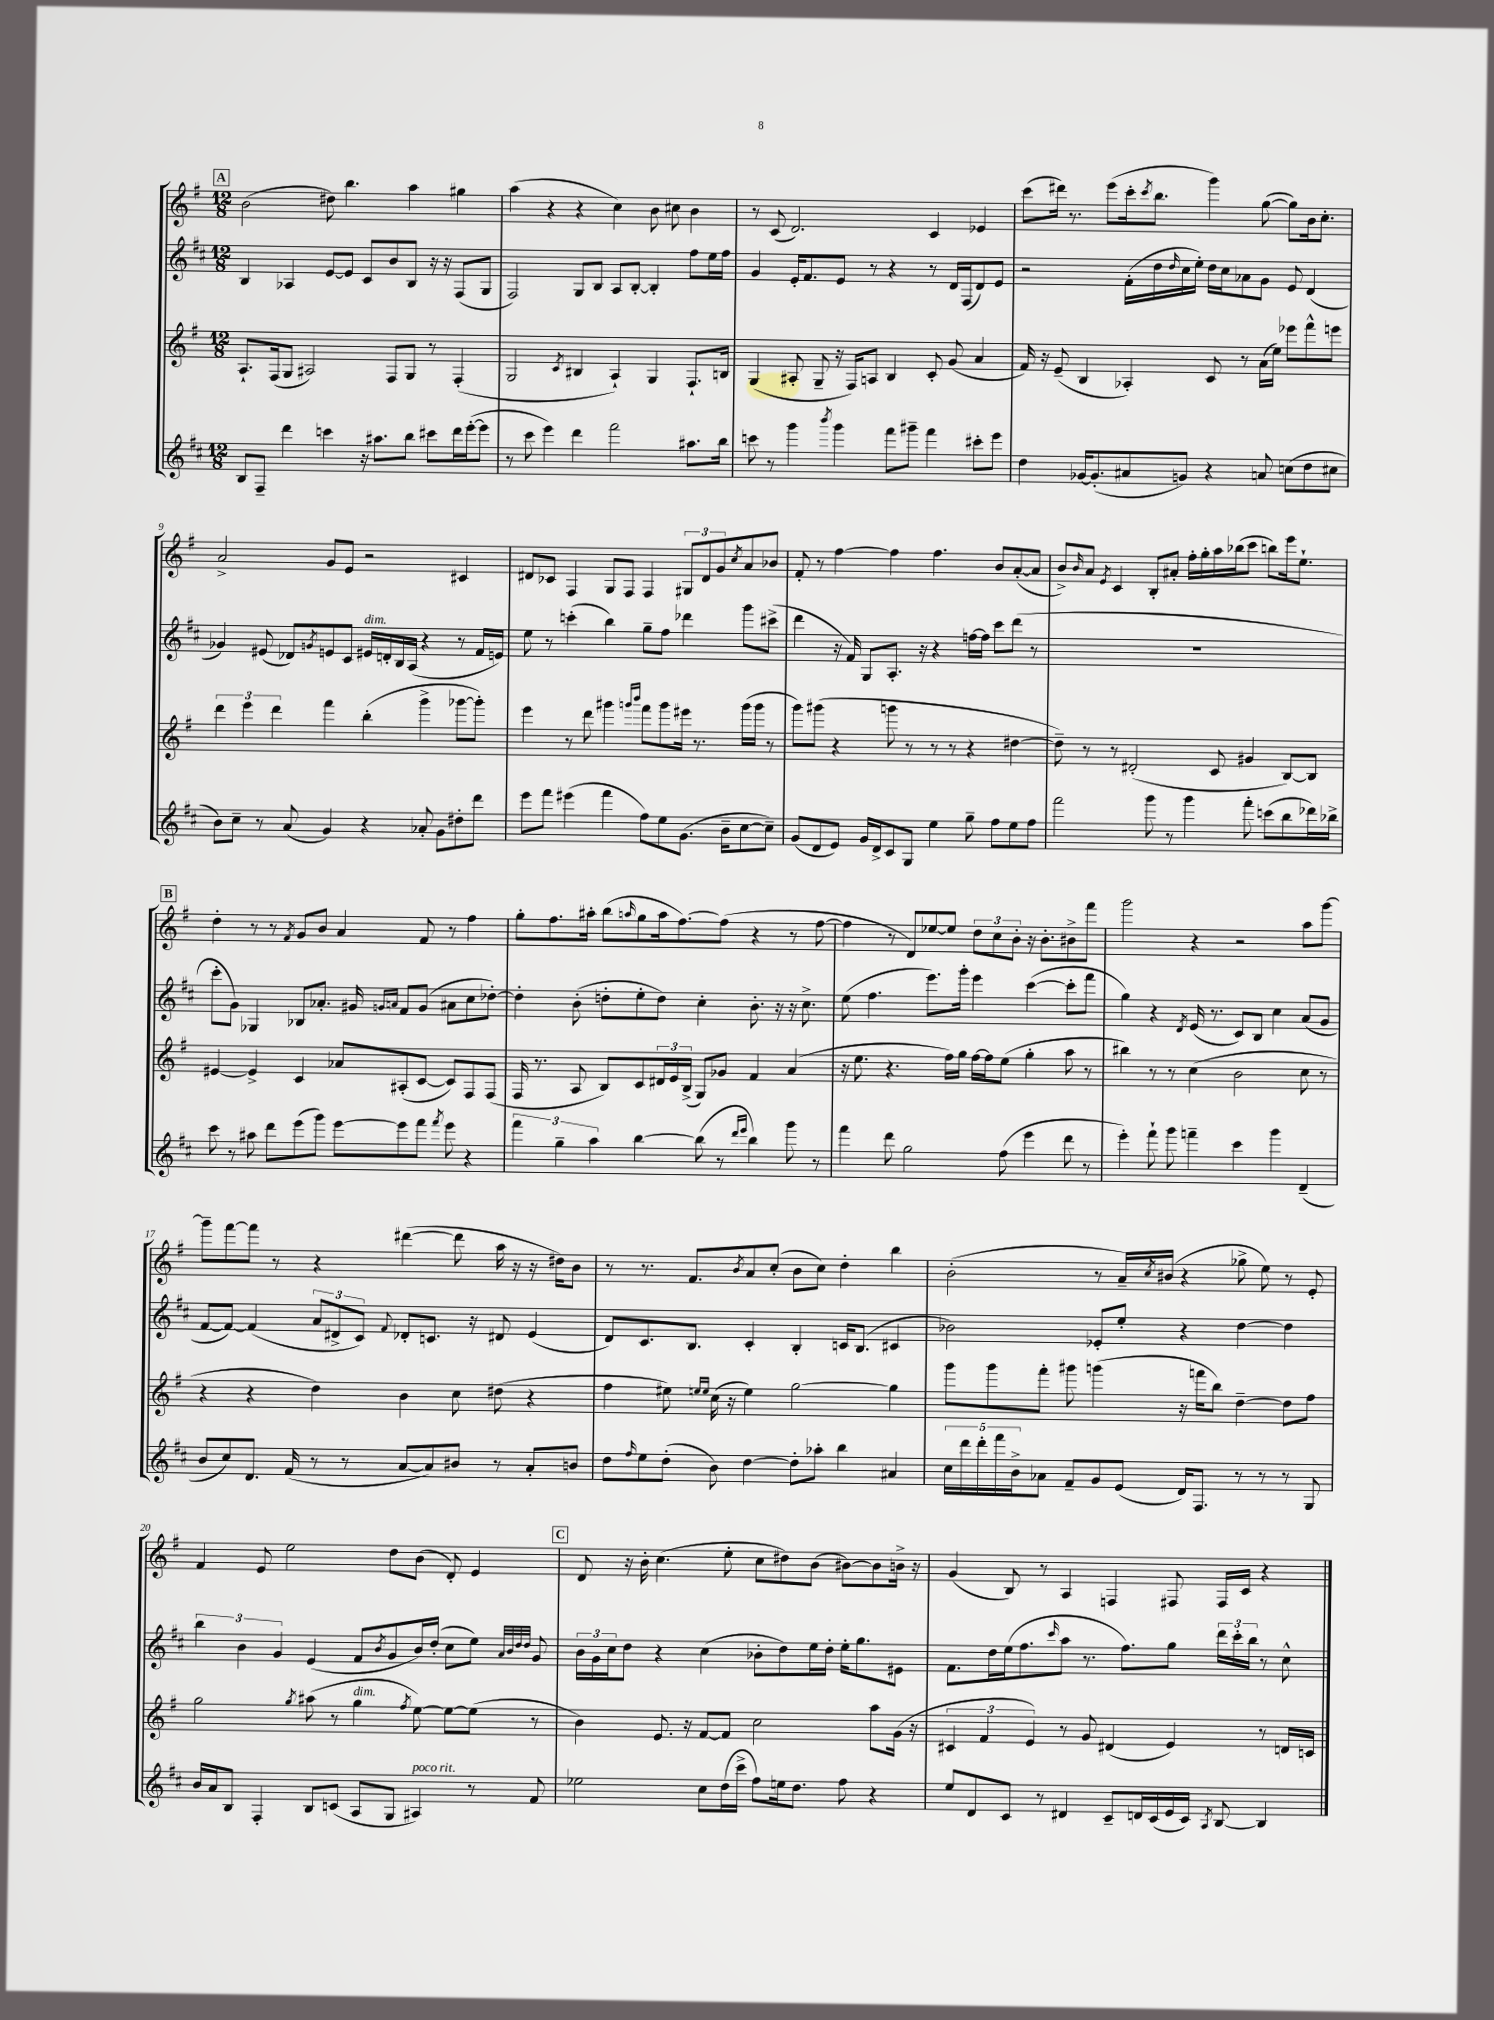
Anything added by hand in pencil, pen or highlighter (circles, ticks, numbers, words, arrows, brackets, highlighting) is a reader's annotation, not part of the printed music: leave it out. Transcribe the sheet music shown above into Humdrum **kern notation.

**kern	**kern	**kern	**kern
*staff4	*staff3	*staff2	*staff1
*clefG2	*clefG2	*clefG2	*clefG2
*k[f#c#]	*k[f#]	*k[f#c#]	*k[f#]
*M12/8	*M12/8	*M12/8	*M12/8
8B	8.A`	4B	(2b
8F#~	.	.	.
.	(16F#	.	.
4ddd	8G	4A-	.
.	2A#)	.	.
4ccc	.	[8e	8dd#)
.	.	8e]	4.bb
16r	.	8c#	.
8.aa#	.	.	.
.	8F#	8b	.
8bb	8G	8B	4aa
8ccc#	8r	16r	.
.	.	16r	.
16ddd	(4F#'	(8F#	4gg#
([16eee'	.	.	.
8eee]	.	8G	.
=	=	=	=
8r	2G	2F#)	(4aa
8ccc#	.	.	.
4eee)	.	.	4r
.	8qc	.	.
4ddd	4B#	8G	4r
.	.	8B	.
2fff#	4A`)	8A	4cc)
.	.	[8B'	.
.	4G	4B']	8b
.	.	.	8cc#
8.aa#	8.F#`	8ff#	4b
.	.	16ee	.
16bb	16B	16ff#	.
=	=	=	=
8ccc	(4G	4g	8r
8r	.	.	(8c
4ggg	8A#'	16e'	2.d)
.	.	8.f#	.
.	8G~	.	.
8qbbb	.	.	.
4ggg	16r	8e	.
.	16F#)	.	.
.	8A	8r	.
8fff#	4B	4r	.
8ggg#~	.	.	.
4fff#	8c'	8r	4c
.	(8g	16d	.
.	.	(16F#	.
8ccc#'	4a	8d)	4e-
8eee	.	8e	.
=	=	=	=
4dd	16f#)	2r	(8ccc
.	16r	.	.
.	(8e~	.	16ddd#)
.	.	.	8.r
[16g-	4B	.	.
(8.g-']	.	.	.
.	.	.	(8eee
8a#	4A-')	(16f#'	16ccc'
.	.	.	8qccc
.	.	16dd	8.bb
.	.	16qqdd	.
8g)	.	16cc#	.
.	.	16ee')	.
4r	8c	16dd	4ggg)
.	.	16cc#	.
.	8r	8a-	.
8a	(16a	8g	([8gg
.	16ee)	.	.
(8cc	8eee-	8e	8gg])
8dd	8fff#^^	(4d	16b
.	.	.	8.cc'
8cc#	8eee	.	.
=	=	=	=
8b)	6ddd	4g-)	2a^
8cc#~	.	.	.
.	6eee	.	.
8r	.	(8e#	.
.	6ddd	.	.
(8a	.	8d-)	.
.	.	8qg	.
4g)	4fff#	8e	8g
.	.	8c#	8e
4r	(4bb'	16e#	2r
.	.	16d'	.
.	.	16B	.
.	.	(16A	.
8a-'	4ggg^	4r	.
8g	.	.	.
8dd#'	[8ggg-	8r	4c#
8ddd	8ggg-'])	16f#	.
.	.	16e)	.
=	=	=	=
8eee	4eee	8ee	8d#
8fff#	.	8r	8c-
(4eee#	8r	(4ccc'	4F#
.	8ddd	.	.
4fff#	4ggg#	4bb)	8G
.	.	.	8F#
.	16qqggg	.	.
.	16qqbbb	.	.
8ff#)	8fff#	8gg~	4F#
8ee	8ggg	8ff#	.
(8.g	16eee#	4ddd-	12G#
.	8.r	.	.
.	.	.	12d#
.	.	.	12g
16b~	.	.	.
.	.	.	8qcc
[8cc#	(16ggg	8ggg	8a
.	16ggg	.	.
8cc#~])	8r	(8ccc#^	8b-
=	=	=	=
(8g	8ggg)	4ddd	8f#'
8d	(8ggg#	.	8r
8e)	4r	16r	[4ff#
.	.	16f#)	.
16g	.	8G	.
16d^	.	.	.
8c#	8ggg	8.A'	4ff#]
8G	8r	.	.
.	.	16r	.
4ee	8r	4r	4.ff#
.	8r	.	.
8gg~	4r	[16ff	.
.	.	16ff]	.
8ff#	.	8ccc#	8b
8ee	[4dd#	(8ddd	([8a'
8ff#	.	8r	8a]
=	=	=	=
2fff#	8dd#~])	1.r	8b^)
.	.	.	16qqb
.	8r	.	8a
.	.	.	8qe
.	8r	.	4c
.	(2d#'	.	.
8ggg	.	.	8B'
8r	.	.	8a#'
4ggg	.	.	16ff#'
.	.	.	16gg'
.	8c	.	16aa
.	.	.	(16bb-
8fff#'	4g#	.	8ccc
(8ccc	.	.	8bb)
8bb	[8B)	.	16eee
.	.	.	8.ee`
16ddd-)	8B]	.	.
16bb-^	.	.	.
=	=	=	=
8ccc#	[4e#	8ccc#'	4dd'
8r	.	8g)	.
8aa#	4e#^]	4G-	8r
8ddd	.	.	8r
.	.	.	8qf#
(8eee	4c	8B-	8g
8ggg)	.	8.a-'	8b
[8eee	8a-	.	4a
.	.	16g#	.
.	.	16qqg	.
.	.	16qqa	.
8eee]	(8A#'	8f#	.
8fff#	[8c	(8g	8f#
8qfff#	.	.	.
8eee	8c])	8a#	8r
4r	8F#	8cc#	4ff#
.	(8F#	[8dd-')	.
=	=	=	=
6fff#	16F#	4dd-']	8gg'
.	8.r	.	.
.	.	.	8.ff#
6gg~	.	.	.
.	8A	(8b'	.
.	.	.	16aa#'
6aa	.	.	.
.	8B)	8dd'	(8bb
.	.	.	16qqaa
[4bb	8c	8ee'	8gg
.	24d#	8dd)	16aa
.	24e	.	.
.	.	.	[8.ff#)
.	(24B^	.	.
(8bb]	8G)	4cc#'	.
8r	8g-	.	(8ff#]
16qqddd	.	.	.
16qqeee	.	.	.
4bb)	4f#	8.b'	4r
.	.	16r	.
8ggg	(4a	16r	8r
.	.	8.cc#^	.
8r	.	.	[8ff#
=	=	=	=
4fff#	16r	(8ee	4ff#]
.	8.ee	.	.
.	.	4.ff#	.
8ddd	4.r	.	8r
2gg	.	.	8d)
.	.	8.eee)	[8ee-
.	16ff#)	.	8ee-]
.	16gg	16ggg'	.
.	[16ff#	4eee	12dd
.	16ff#]	.	.
.	.	.	12cc
(8ff#	(8ee	.	.
.	.	.	12b'
4eee	4gg'	([4ccc#	16r
.	.	.	8.b'
8ddd	8aa	8ccc#']	8b#^
8r	8r	8fff#	8fff#
=	=	=	=
4eee')	4bb#)	4gg)	2ggg
8fff#`	8r	4r	.
8ggg	8r	.	.
.	.	8qd	.
4fff~	(4cc	(16e	4r
.	.	8.r	.
4ccc#	2b	8c#)	2r
.	.	8B	.
4ggg	.	4cc#	.
(4d~	8cc	(8a	8aa
.	8r	8g	[8ggg
=	=	=	=
8b	4r	[8f#	8ggg~]
8cc#)	.	8f#_)	[8fff#
8.d	4r	(4f#]	8fff#]
.	.	.	8r
(16f#	.	.	.
8r	4dd)	12a	4r
.	.	12d#^	.
8r	.	.	.
.	.	12c#)	.
.	.	8qqf#	.
[8a	4b	8d-'	([4ddd#
8a])	.	8.c	.
8b#	8cc	.	8ddd#]
.	.	16r	.
8r	(8dd#	8d#	16aa
.	.	.	16r
8a'	4r	(4e	16r
.	.	.	16dd#)
8b	.	.	8b
=	=	=	=
8dd	4ff#	8d)	8r
16qqff#	.	.	.
8ee	.	8.c#	8.r
(8dd'	8ee#)	.	.
.	.	8.B	8.f#
.	16qqee	.	.
.	16qqee	.	.
8b)	(16cc	.	.
.	16r	.	.
.	.	.	8qb
[4dd	4ee)	4c#'	8a
.	.	.	(8cc'
8dd']	[2gg	4B'	8b
8aa-'	.	.	8cc)
4bb	.	16c	4dd'
.	.	(8.B	.
4a#	4gg]	4c#	4bb
=	=	=	=
20cc#	8ggg	2b-)	(2b'
20ddd	.	.	.
20ddd'	.	.	.
.	8ggg	.	.
20fff#	.	.	.
20b^	.	.	.
8a-	8fff#'	.	.
8f#~	8ggg#	.	.
8g	(4ggg	8e-'	8r
(8e	.	8ee'	16a~)
.	.	.	8qcc
.	.	.	(16b#
16d)	16r	4r	4r
8.F#	16fff	.	.
.	8bb)	.	.
8r	[4dd~	[4dd	8gg-^
8r	.	.	8ee)
8r	8dd]	4dd]	8r
8G	8ff#	.	8e'
=	=	=	=
16b	2gg	6bb	4f#
16a	.	.	.
8B	.	.	.
.	.	6b	.
4F#'	.	.	8e
.	.	6g	.
.	.	.	2ee
.	8qgg	.	.
8B	(8aa#	(4e	.
(8c	8r	.	.
8A	4gg	8f#	.
.	.	8qb	.
8G	.	8g	8dd
.	8qff#	.	.
4A#)	[8ee)	16b)	(8b
.	.	(16dd'	.
.	8ee_	8cc#	8d')
8r	(8ee]	8ee)	4e
.	.	32qqa	.
.	.	32qqb	.
.	.	32qqdd	.
.	.	32qqdd	.
8f#	8r	8g	.
=	=	=	=
2ee-	4b)	24b	8d
.	.	24g	.
.	.	24cc#	.
.	.	8dd	16r
.	.	.	16b'
.	8.e	4r	(4.cc
.	16r	.	.
8cc#	[8f#	(4cc#	.
(16dd	8f#]	.	8ee'
16ccc#^	.	.	.
8ff#)	2cc	8b-'	8cc
16ee	.	8dd)	8dd#)
8.dd	.	.	.
.	.	16ee	(8b
.	.	16dd'	.
8ff#	.	16ee'	[8b#)
.	.	8.gg	.
4r	8aa	.	8b#]
.	(16g	8e#	16b^
.	16r	.	16r
=	=	=	=
8ee	6c#	8.f#	(4g
8d	.	.	.
.	6f#	.	.
.	.	16dd	.
8c#	.	(16ee	8B)
.	.	8.ff#	.
.	6e)	.	.
8r	.	.	8r
.	.	16qqccc#	.
4d#	8r	8aa	4A
.	8g	8.r	.
8c#~	(4d#	.	4F
.	.	8.ff#)	.
16d	.	.	.
(16c#	.	.	.
16e	4e)	8gg	8F#
16c#)	.	.	.
8qA	.	.	.
[8B	.	24ddd	16F#
.	.	24ccc#'	.
.	.	.	16c
.	.	24bb	.
4B]	8r	8r	4r
.	16d	8cc#^^	.
.	16c	.	.
==	==	==	==
*-	*-	*-	*-
